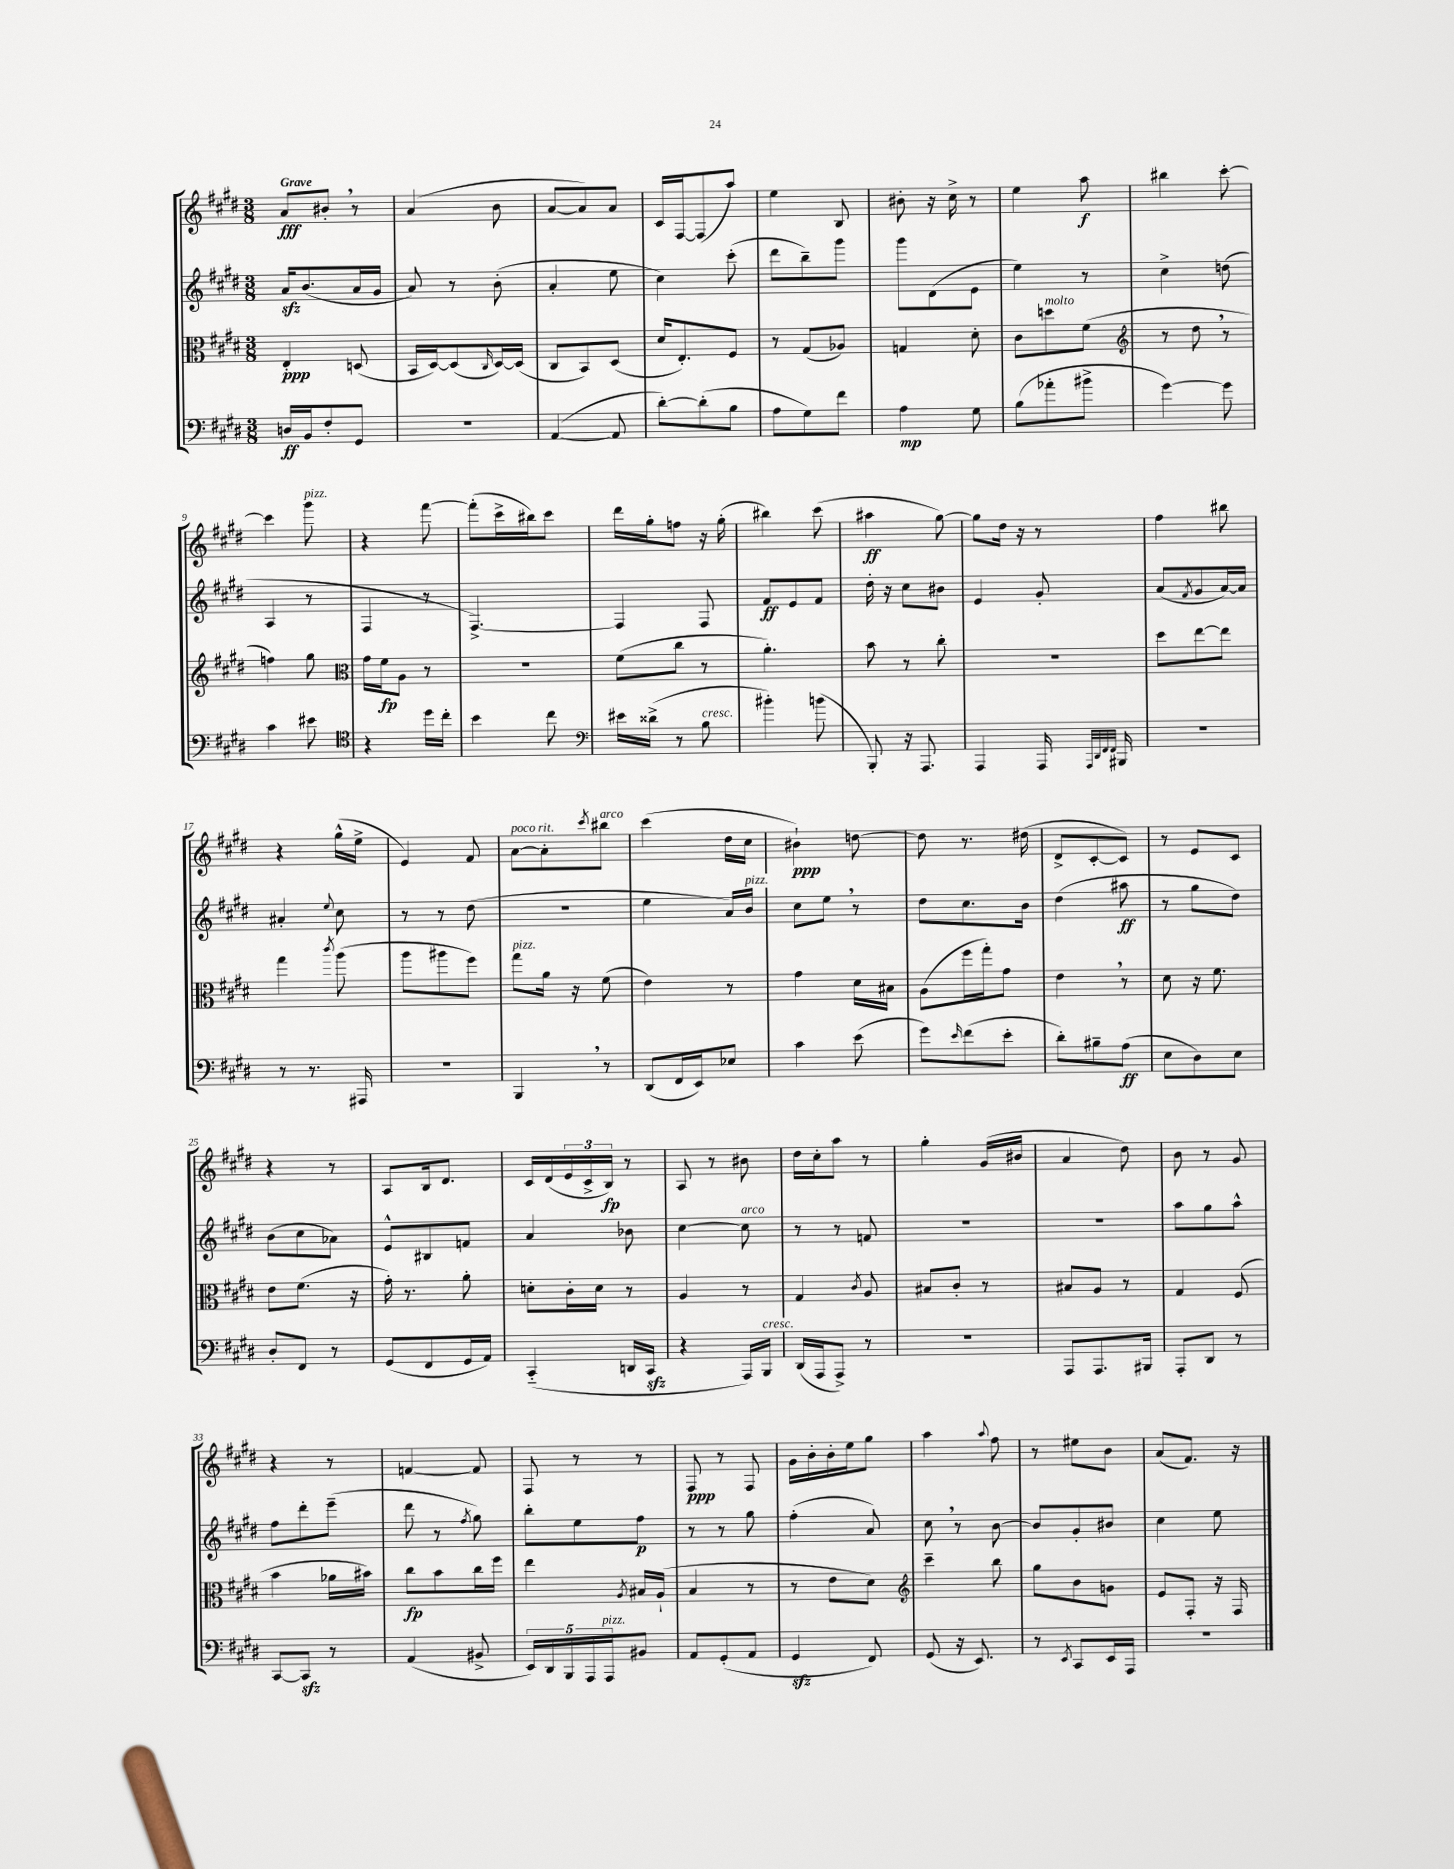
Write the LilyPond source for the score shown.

<<
\new StaffGroup <<
\new Staff = "s0" {
    \clef treble \key e \major \numericTimeSignature \time 3/8 \tempo "Grave"
    a'8\fff bis'8-. \breathe r8 |
    a'4( b'8 |
    a'8~ a'8) a'8 |
    cis'16 fis16~ fis8( a''8) |
    e''4 b8 |
    bis'8-. r16 cis''16-> r8 |
    e''4 a''8\f |
    bis''4 cis'''8~-. |
    cis'''4 gis'''8^\markup { \italic "pizz." } |
    r4 fis'''8~ |
    fis'''8-.( cis'''16-> bis''16) cis'''8 |
    dis'''16 gis''16-. f''8 r16 gis''16-.( |
    bis''4) cis'''8( |
    ais''4\ff gis''8~) |
    gis''8 dis''16 r16 r8 |
    fis''4 bis''8 |
    r4 gis''16-^( e''16-> |
    e'4) fis'8 |
    a'8~^\markup { \italic "poco rit." } a'8-. \acciaccatura { cis'''8 } bis''8^\markup { \italic "arco" } |
    cis'''4( dis''16 cis''16 |
    bis'4-!\ppp) d''8~ |
    d''8 r8. dis''16( |
    dis'8-> cis'8~-. cis'8) |
    r8 e'8 cis'8 |
    r4 r8 |
    a8 b16 dis'8. |
    cis'16 dis'16( \tuplet 3/2 { e'16 cis'16-> b16\fp) } r8 |
    a8 r8 bis'8 |
    dis''16 cis''16-. a''8 r8 |
    gis''4-. gis'16( bis'16 |
    a'4 dis''8) |
    b'8 r8 gis'8 |
    r4 r8 |
    f'4~ f'8 |
    fis8 r8 r8 |
    fis8\ppp r8 fis8 |
    gis'16 b'16-. b'16-. e''16 gis''8 |
    a''4 \appoggiatura { a''8 } fis''8 |
    r8 eis''8 b'8 |
    a'8( fis'8.) r16 \bar "|." |
}
\new Staff = "s1" {
    \clef treble \key e \major \numericTimeSignature \time 3/8
    a'16\sfz b'8.( a'16 gis'16 |
    a'8) r8 b'8-.( |
    a'4-. e''8 |
    cis''4) cis'''8-.( |
    dis'''8 b''8--) gis'''8 |
    gis'''8 dis'8( e'8 |
    e''4) r8 |
    cis''4-> d''8( |
    a4 r8 |
    fis4 r8 |
    fis4.~->) |
    fis4 fis8 |
    fis'8\ff e'8 fis'8 |
    dis''16-. r16 cis''8 bis'8 |
    e'4 gis'8-. |
    a'8( \acciaccatura { fis'8 } gis'8 a'16~) a'16 |
    ais'4-. \appoggiatura { e''8 } cis''8 |
    r8 r8 dis''8( |
    R4. |
    e''4 a'16) b'16^\markup { \italic "pizz." } |
    cis''8 e''8 \breathe r8 |
    dis''8 cis''8. b'16 |
    dis''4( ais''8\ff |
    r8 gis''8 dis''8) |
    b'8( cis''8 aes'8) |
    e'8-^ bis8 f'8 |
    a'4 bes'8 |
    cis''4~ cis''8^\markup { \italic "arco" } |
    r8 r8 f'8 |
    R4. |
    R4. |
    a''8 gis''8 a''8-^ |
    fis''8 dis'''8-. e'''8--( |
    dis'''8 r8 \acciaccatura { fis''8 } gis''8) |
    b''8-. e''8 fis''8\p |
    r8 r8 gis''8 |
    fis''4-.( a'8) |
    cis''8 \breathe r8 b'8~ |
    b'8 gis'8-. bis'8 |
    cis''4 e''8 \bar "|." |
}
\new Staff = "s2" {
    \clef alto \key e \major \numericTimeSignature \time 3/8
    e4-.\ppp d8( |
    b,16 dis16~) dis8( \grace { cis16 } dis16~) dis16( |
    cis8 b,8) dis8( |
    dis'16 e8.-.) fis8 |
    r8 gis8( aes8) |
    g4 dis'8-. |
    cis'8 d''8^\markup { \italic "molto" } fis'8( |
    \clef treble r8 dis''8 \breathe r8 |
    f''4) gis''8 |
    \clef alto gis'16 fis'16\fp a8 r8 |
    R4. |
    fis'8( cis''8 r8 |
    a'4.-.) |
    b'8 r8 cis''8-. |
    R4. |
    dis''8 e''8~ e''8 |
    gis''4 \acciaccatura { cis'''8 } a''8( |
    a''8 ais''8 fis''8) |
    gis''8^\markup { \italic "pizz." } a'16 r16 fis'8( |
    e'4) r8 |
    gis'4 dis'16 bis16 |
    a8( fis''16 gis''16-.) gis'8 |
    e'4 \breathe r8 |
    dis'8 r16 fis'8. |
    e'8 fis'8.( r16 |
    gis'16-.) r8. a'8-. |
    d'8-. cis'16-. d'16 r8 |
    a4 r8 |
    gis4 \acciaccatura { cis'8 } a8 |
    bis8 cis'8-. r8 |
    bis8 a8 r8 |
    gis4 fis8( |
    b'4 aes'16 bis'16) |
    cis''8\fp b'8 cis''16 fis''16 |
    e''4 \acciaccatura { a8 } bis16 a16-!( |
    b4 r8 |
    r8 e'8 dis'8) |
    \clef treble cis'''4-- b''8 |
    gis''8 b'8 g'8 |
    e'8 fis8-. r16 fis16 \bar "|." |
}
\new Staff = "s3" {
    \clef bass \key e \major \numericTimeSignature \time 3/8
    d16\ff b,16 fis8-. gis,8 |
    R4. |
    a,4~( a,8 |
    dis'8~-.) dis'8-.( b8 |
    a8 gis8) fis'8 |
    a4\mp gis8 |
    b8( aes'8-. bis'8-> |
    gis'4~) gis'8 |
    cis'4 eis'8 |
    \clef tenor r4 dis''16 cis''16-. |
    b'4 cis''8 |
    \clef bass eis'16 disis'16->( r8 b8^\markup { \italic "cresc." } |
    bis'4-.) b'8( |
    b,,8-.) r16 a,,8. |
    a,,4 a,,16 \grace { a,,32 dis,32 fis,32 fis,32 } bis,,16 |
    R4. |
    r8 r8. ais,,16 |
    r4. |
    b,,4 \breathe r8 |
    dis,8( fis,16 e,16) ees8 |
    cis'4 e'8( |
    gis'8) \grace { e'16 } fis'8( e'8-. |
    dis'8-.) bis8-- a8\ff( |
    e8 dis8) e8 |
    dis8-. fis,8 r8 |
    gis,8( fis,8 gis,16 a,16) |
    cis,4-_( d,16 cis,16\sfz |
    r4 a,,16) b,,16^\markup { \italic "cresc." } |
    dis,16( a,,16 a,,8->) r8 |
    R4. |
    a,,8 a,,8. bis,,16 |
    a,,8-. dis,8 r8 |
    cis,8~ cis,8\sfz r8 |
    a,4( bis,8-> |
    \tuplet 5/4 { e,16) dis,16 b,,16 a,,16 a,,16^\markup { \italic "pizz." } } bis,8 |
    a,8 gis,8-.( a,8 |
    gis,4\sfz fis,8) |
    gis,8( r16 e,8.) |
    r8 \acciaccatura { e,8 } cis,8 e,16 a,,16 |
    R4. \bar "|." |
}
>>
>>
